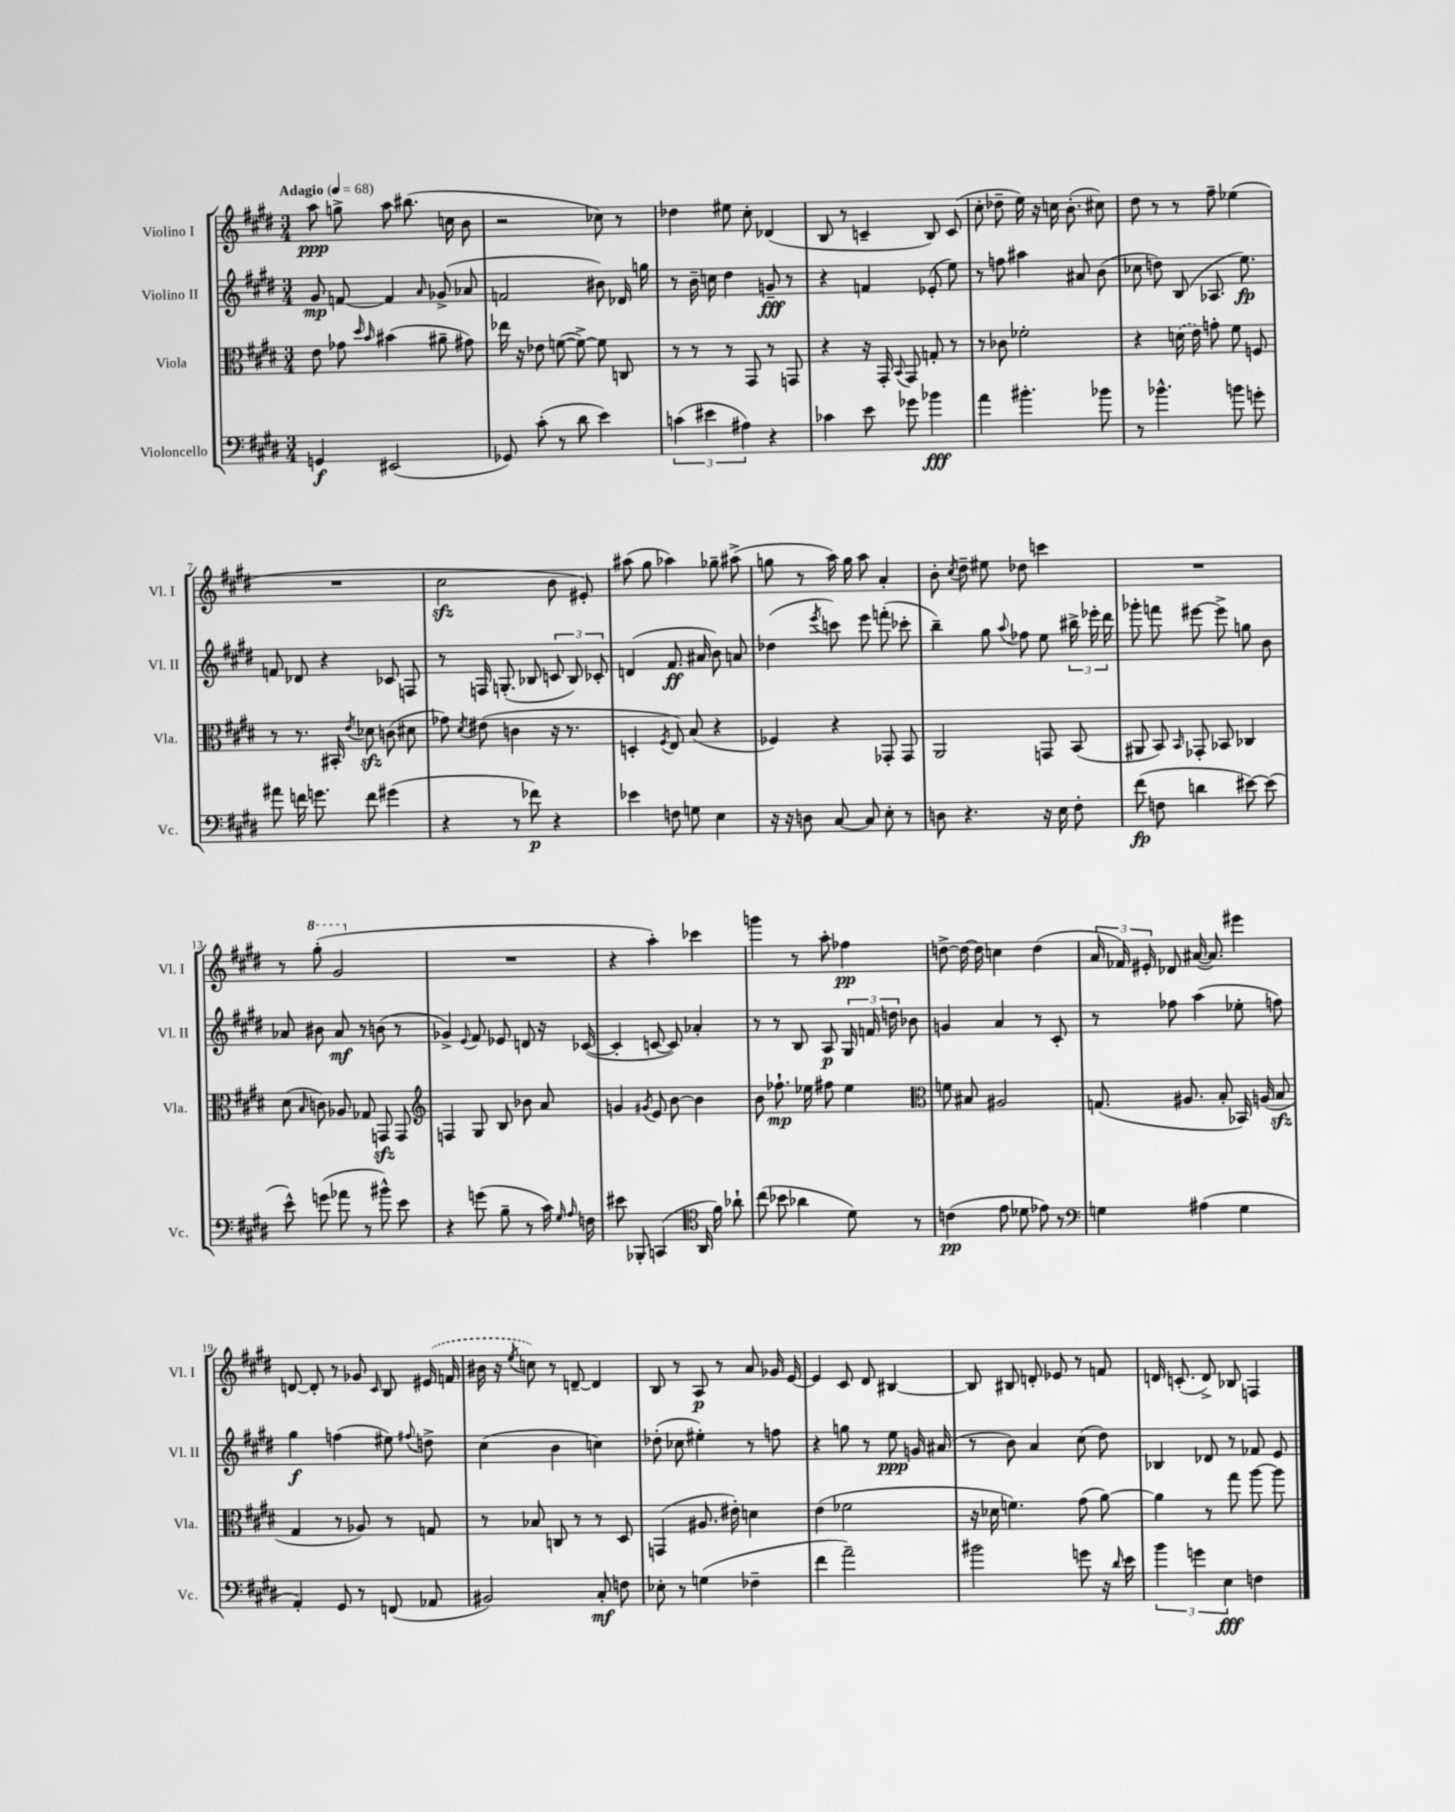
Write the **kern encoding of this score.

**kern	**dynam	**kern	**dynam	**kern	**dynam	**kern	**dynam
*part4	*part4	*part3	*part3	*part2	*part2	*part1	*part1
*staff4	*staff4	*staff3	*staff3	*staff2	*staff2	*staff1	*staff1
*I"Violoncello	*	*I"Viola	*	*I"Violino II	*	*I"Violino I	*
*I'Vc.	*	*I'Vla.	*	*I'Vl. II	*	*I'Vl. I	*
*clefF4	*	*clefC3	*	*clefG2	*	*clefG2	*
*k[f#c#g#d#]	*	*k[f#c#g#d#]	*	*k[f#c#g#d#]	*	*k[f#c#g#d#]	*
*M3/4	*	*M3/4	*	*M3/4	*	*M3/4	*
*MM68	*	*MM68	*	*MM68	*	*MM68	*
=1	=1	=1	=1	=1	=1	=1	=1
!	!	!	!	!	!	!LO:TX:a:B:t=Adagio	!
4GGn/	f	8e\	.	8g#/	mp	8aa\	ppp
.	.	8g-X\	.	[8fn/	.	8ggn^\	.
.	.	16qqdd#/	.	.	.	.	.
.	.	16qqb/	.	.	.	.	.
(2EE#X/	.	(4b#X\	.	4f/]	.	8aa\	.
.	.	.	.	.	.	(8.bb#X\	.
.	.	.	.	16qqa/	.	.	.
.	.	8a#X~\	.	(8g-X^/	.	.	.
.	.	.	.	.	.	16ccn\	.
.	.	8g#X\)	.	8a-X/	.	8b\	.
=2	=2	=2	=2	=2	=2	=2	=2
8GG-X/)	.	16ee-X\	.	2fn/	.	2r	.
.	.	16r	.	.	.	.	.
(8c#'\	.	8e-X\	.	.	.	.	.
8r	.	([8fn\	.	.	.	.	.
8d#\	.	8f^\_)	.	.	.	.	.
4e\)	.	8f\]	.	8b#X\)	.	8cc-X\)	.
.	.	8Cn/	.	16d-X/	.	8r	.
.	.	.	.	16ggn\	.	.	.
=3	=3	=3	=3	=3	=3	=3	=3
(6cn\	.	8r	.	8r	.	4dd-X\	.
.	.	8r	.	16b~\	.	.	.
6e#X\	.	.	.	.	.	.	.
.	.	.	.	16ccn\	.	.	.
.	.	8r	.	4dd#\	.	8ee#X\	.
6A#X\)	.	.	.	.	.	.	.
.	.	8GG#/	.	.	.	8cc#'\	.
4r	.	8r	.	8gn~/	fff	(4d-X/	.
.	.	8GGn/	.	8r	.	.	.
=4	=4	=4	=4	=4	=4	=4	=4
4c-X\	.	4r	.	4r	.	8B/	.
.	.	.	.	.	.	8r	.
8e\	.	16r	.	4fn/	.	4cn~/	.
.	.	16GG#'/	.	.	.	.	.
.	.	8qqBB/	.	.	.	.	.
8g-X\	.	8GG#/	.	.	.	.	.
4b-X\	fff	8Gn'/	.	(8e-X'/	.	8B/)	.
.	.	8r	.	8ee\)	.	(8c/	.
=5	=5	=5	=5	=5	=5	=5	=5
4a\	.	8r	.	8r	.	8cc#'\	.
.	.	8c-X\	.	8ffn\	.	8dd-X~\	.
4.b#X'\	.	2f-X'\	.	4aa#X\	.	16ee\)	.
.	.	.	.	.	.	16r	.
.	.	.	.	.	.	16ccn\	.
.	.	.	.	.	.	(8.b'\	.
.	.	.	.	8a#X/	.	.	.
8b-X\	.	.	.	(8b\	.	8cc#X\)	.
=6	=6	=6	=6	=6	=6	=6	=6
8r	.	4r	.	8cc-X\	.	8dd#\	.
4.b-X^^\	.	.	.	8ddn\)	.	8r	.
.	.	(16dn\	.	(8B/	.	8r	.
.	.	16e\)	.	.	.	.	.
.	.	8gn'\	.	8.A-X/	.	8ff#~\	.
8bn\	.	8f#\	.	.	.	(4ee-X\	.
.	.	.	.	8.ee\)	fp	.	.
8gn'\	.	8Fn/	.	.	.	.	.
!!LO:LB:g=z
=7	=7	=7	=7	=7	=7	=7	=7
8a#X\	.	8r	.	8fn/	.	2.r	.
16fn\	.	8.r	.	8d-X/	.	.	.
8.gn\	.	.	.	.	.	.	.
.	.	.	.	4r	.	.	.
.	.	16BB#X'/	.	.	.	.	.
.	.	8qe/	.	.	.	.	.
8f\	.	8d-Xzz\	.	.	.	.	.
(4g#X\	.	(8cn\	.	8c-X/	.	.	.
.	.	8d#X\	.	8Fn/	.	.	.
=8	=8	=8	=8	=8	=8	=8	=8
4r	.	8g-X\)	.	8r	.	2cc#zz\	.
.	.	8qd#/	.	.	.	.	.
.	.	(8e#X\	.	16Fn/	.	.	.
.	.	.	.	(8.Gn'/	.	.	.
8r	.	4cn\	.	.	.	.	.
8f-X\)	p	.	.	8B-X/	.	.	.
4r	.	16r	.	12cn/	.	8b\	.
.	.	8.r	.	.	.	.	.
.	.	.	.	12B-/)	.	.	.
.	.	.	.	.	.	8e#X'/)	.
.	.	.	.	12c-X'/	.	.	.
=9	=9	=9	=9	=9	=9	=9	=9
4e-X\	.	4Dn'/	.	(4dn/	.	(8aa#X\	.
.	.	.	.	.	.	8gg#\	.
.	.	8qF#/	.	.	.	.	.
8Fn\	.	8E/)	.	8.f#/	ff	4aa-X\)	.
8Gn\	.	(8B/	.	.	.	.	.
.	.	.	.	16a#X/	.	.	.
4E\	.	4r	.	8b\)	.	8gg-X~\	.
.	.	.	.	8an/	.	(8aa#X^\	.
=10	=10	=10	=10	=10	=10	=10	=10
16r	.	4F-X/)	.	(4dd-X\	.	8ggn\	.
16r	.	.	.	.	.	.	.
8Dn\	.	.	.	.	.	8r	.
.	.	.	.	8qeee/	.	.	.
[8C#/	.	4r	.	8cccn\)	.	16aa\)	.
.	.	.	.	.	.	16gg\	.
8C#/]	.	.	.	8eee\	.	8aa\	.
8E'\	.	8GG-X'/	.	(8fffn'\	.	4a'/	.
8r	.	8GG-/	.	8ccc-X'\	.	.	.
=11	=11	=11	=11	=11	=11	=11	=11
8Dn\	.	2AA/	.	4bb~\)	.	8b'\	.
.	.	.	.	.	.	8qcc#/	.
4.r	.	.	.	.	.	8dd#~\	.
.	.	.	.	8gg#\	.	8ee#X\	.
.	.	.	.	8qqaa/	.	.	.
.	.	.	.	8ff-X\	.	8dd-X\	.
16r	.	8GGn/	.	8ee\	.	4cccn\	.
16E\	.	.	.	.	.	.	.
8F#'\	.	(8BB/	.	24bb#X^\	.	.	.
.	.	.	.	24eee-X'\	.	.	.
.	.	.	.	24ddd#\	.	.	.
=12	=12	=12	=12	=12	=12	=12	=12
(8f#\	fp	8AA#X/	.	8ggg-X'\	.	2.r	.
8Fn\	.	8BB/)	.	8fffn\	.	.	.
.	.	16qqBB/	.	.	.	.	.
4dn\	.	8GG-X'/	.	[8eee#X\	.	.	.
.	.	8BB-X/	.	8eee#^\]	.	.	.
[8e#X\)	.	4C-X/	.	8ggn\	.	.	.
(8e#\]	.	.	.	8b\	.	.	.
!!LO:LB:g=z
=13	=13	=13	=13	=13	=13	=13	=13
8e^^\)	.	(8d#\	.	8a-X/	.	8r	.
.	.	16qqB/	.	.	.	.	.
*	*	*	*	*	*	*8va	*
(8gn\	.	8cn\)	.	8b#X\	.	(8ggg#'\	.
8a-X\	.	8A-X/	.	8a-/	mf	2gg#/	.
8r	.	8G-X/	.	8r	.	.	.
8b#X^^\)	.	8GGnzz/	.	(8bn\	.	.	.
8e\	.	8GG/	.	8r	.	.	.
=14	=14	=14	=14	=14	=14	=14	=14
*	*	*clefG2	*	*	*	*	*
*	*	*	*	*	*	*X8va	*
4r	.	4Fn/	.	4g-X^/)	.	2.r	.
.	.	.	.	8qqe/	.	.	.
(8gn\	.	8G#/	.	8f#/	.	.	.
8B~\	.	8B/	.	8e-X/	.	.	.
8r	.	8b-X\	.	8dn/	.	.	.
16c#\)	.	8a/	.	16r	.	.	.
16qqG#/	.	.	.	.	.	.	.
16qqA/	.	.	.	.	.	.	.
16Fn\	.	.	.	([16c-X/	.	.	.
=15	=15	=15	=15	=15	=15	=15	=15
8e#X\	.	4gn/	.	4c-'/]	.	4r	.
8BBB-X'/	.	.	.	.	.	.	.
.	.	8qg#X/	.	.	.	.	.
(4CCn/	.	8e/	.	[8cn/	.	4aa'\)	.
.	.	[8b\	.	8c/])	.	.	.
*clefC4	*	*	*	*	*	*	*
16AA/	.	4b\]	.	4a-X'/	.	4ccc-X\	.
16f#\)	.	.	.	.	.	.	.
8a-X`\	.	.	.	.	.	.	.
=16	=16	=16	=16	=16	=16	=16	=16
(8cc#\	.	8b\	.	8r	.	4gggn\	.
8b-X\	.	8.ff-X`\	mp	8r	.	.	.
4a-X\	.	.	.	8B/	.	8r	.
.	.	16ee-X\	.	.	.	.	.
.	.	8ff#X\	.	8A/	p	8aa'\	.
8d#\)	.	4ee-\	.	24G#/	.	4ff-X\	pp
.	.	.	.	24fn/	.	.	.
.	.	.	.	24ddn\	.	.	.
8r	.	.	.	8b-X\	.	.	.
=17	=17	=17	=17	=17	=17	=17	=17
*	*	*clefC3	*	*	*	*	*
(4cn\	pp	8fn\	.	4gn/	.	[8ddn^\	.
.	.	8B#X/	.	.	.	16dd\_	.
.	.	.	.	.	.	16dd\]	.
8e\	.	2A#X/	.	4a/	.	4ccn\	.
8d-X\	.	.	.	.	.	.	.
8e-X\)	.	.	.	8r	.	(4dd\	.
8r	.	.	.	8c#'/	.	.	.
=18	=18	=18	=18	=18	=18	=18	=18
*clefF4	*	*	*	*	*	*	*
4Gn\	.	(8.Gn/	.	8r	.	24a/	.
.	.	.	.	.	.	24f-X/)	.
.	.	.	.	.	.	24e#X'/	.
.	.	.	.	8ff-X\	.	8d-X/	.
.	.	8.A#X/	.	.	.	.	.
(4A#X\	.	.	.	(4aa\	.	([16a#X/	.
.	.	.	.	.	.	8.a#/])	.
.	.	8B'/	.	.	.	.	.
4G\	.	16BB-X/)	.	8ee-X'\	.	4eee#X\	.
.	.	(16An/	.	.	.	.	.
.	.	8Bzz/	.	8ffn\)	.	.	.
!!LO:LB:g=z
=19	=19	=19	=19	=19	=19	=19	=19
4AA'/)	.	4G#/	.	4gg#\	f	[8dn/	.
.	.	.	.	.	.	8d'/]	.
8GG#/	.	8r	.	(4ffn\	.	8r	.
8r	.	8A-X/)	.	.	.	8g-X/	.
.	.	.	.	.	.	16qqc#/	.
(8FFn/	.	8r	.	8ee#X\)	.	8B/	.
.	.	.	.	8qqff#X/	.	.	.
8AA-X/	.	8Gn/	.	8ddn^\	.	(16e#X/	.
.	.	.	.	.	.	16fn/	.
=20	=20	=20	=20	=20	=20	=20	=20
2BB#X/)	.	8r	.	(4cc#\	.	16b#X\	.
.	.	.	.	.	.	16r	.
.	.	.	.	.	.	8qee/	.
.	.	8B-X/	.	.	.	8ccn\)	.
.	.	8Cn/	.	4b\	.	8r	.
.	.	8r	.	.	.	[8dn~/	.
8C#'/	mf	8r	.	4ccn\)	.	4d/]	.
8Fn\	.	8D#/	.	.	.	.	.
=21	=21	=21	=21	=21	=21	=21	=21
8E-X'\	.	(4GGn/	.	(8dd-X'\	.	8B/	.
8r	.	.	.	8cc-X\	.	8r	.
(4Gn\	.	8.A#X/	.	4ee#X'\)	.	8A/	p
.	.	.	.	.	.	8r	.
.	.	16e#X'\)	.	.	.	.	.
4F-X~\	.	4dn\	.	8r	.	8a/	.
.	.	.	.	8ffn\	.	16g-X/	.
.	.	.	.	.	.	[16e/	.
=22	=22	=22	=22	=22	=22	=22	=22
4f#\	.	(4e\	.	4r	.	4e/]	.
2a~\)	.	2f-X\	.	8ggn\	.	8c#/	.
.	.	.	.	8r	.	8d#/	.
.	.	.	.	8ee\	ppp	[4B#X/	.
.	.	.	.	16gn/	.	.	.
.	.	.	.	(16a#X/	.	.	.
=23	=23	=23	=23	=23	=23	=23	=23
2b#X\	.	16r	.	8r	.	8B#/]	.
.	.	16d-X\	.	.	.	.	.
.	.	4.fn\)	.	8b\)	.	8B#X/	.
.	.	.	.	4a/	.	8dn'/	.
.	.	.	.	.	.	8e-X/	.
8gn\	.	(8g#\	.	(8cc#\	.	8r	.
16r	.	[8a\)	.	8dd#\)	.	8fn/	.
16qqd#/	.	.	.	.	.	.	.
16e\	.	.	.	.	.	.	.
=24	=24	=24	=24	=24	=24	=24	=24
6b\	.	4a\]	.	4B-X/	.	16dn/	.
.	.	.	.	.	.	(8.cn'/	.
6gn\	.	.	.	.	.	.	.
.	.	8r	.	8d-X/	.	8d^/)	.
6E\	fff	.	.	.	.	.	.
.	.	8gg#\	.	8r	.	8B-X/	.
4Fn\	.	[8aa\	.	8f-X/	.	4Fn/	.
.	.	8aa\]	.	8e/	.	.	.
==	==	==	==	==	==	==	==
*-	*-	*-	*-	*-	*-	*-	*-
